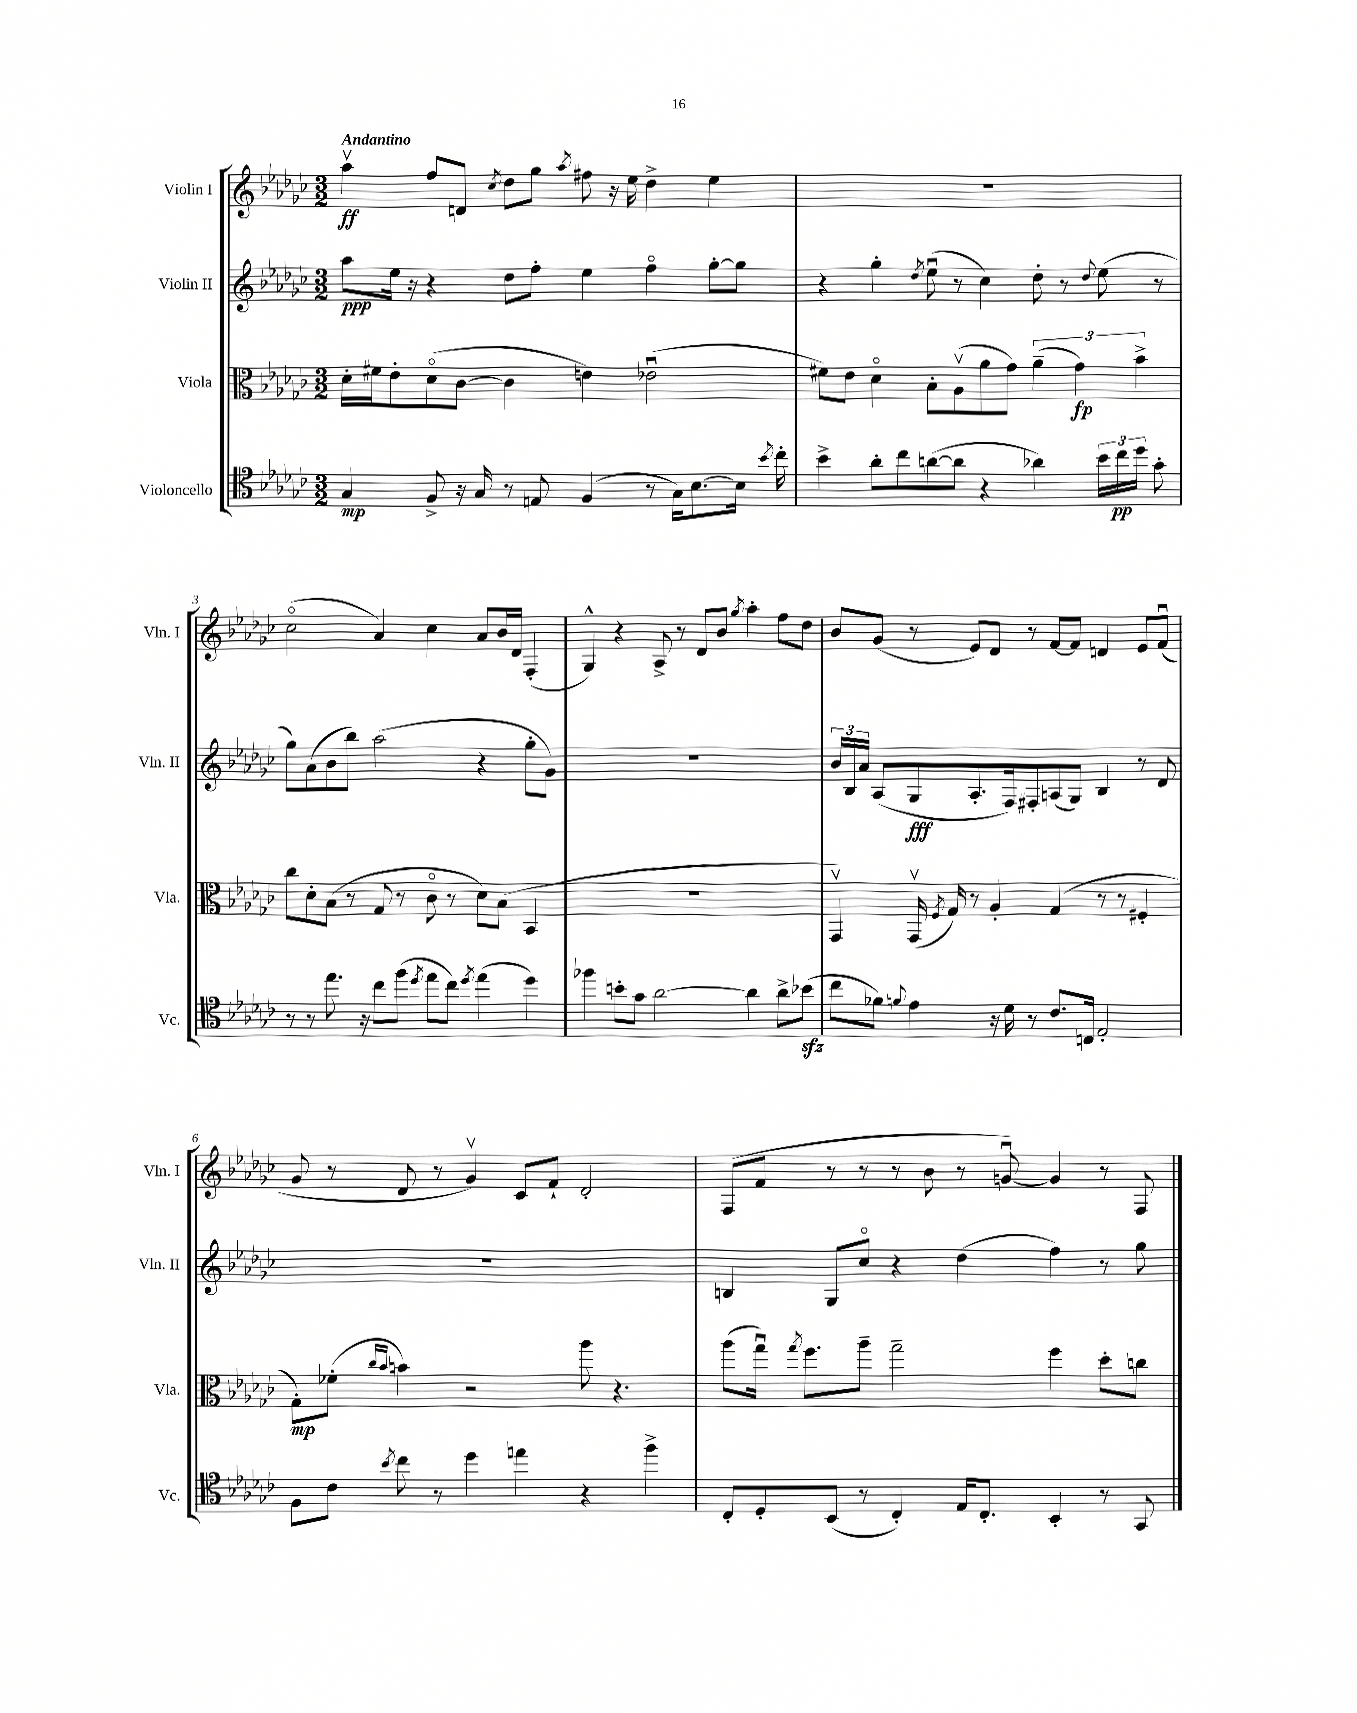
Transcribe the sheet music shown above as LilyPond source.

<<
\new StaffGroup <<
\new Staff = "s0" \with { instrumentName = "Violin I" shortInstrumentName = "Vln. I" } {
    \clef treble \key ges \major \numericTimeSignature \time 3/2 \tempo "Andantino"
    \autoBeamOff aes''4\upbow\ff f''8[ d'8] \acciaccatura { ces''8 } des''8[ ges''8] \acciaccatura { aes''8 } fis''8 r16 ees''16 des''4-> ees''4 |
    R1. |
    ces''2\flageolet( aes'4) ces''4 aes'8[ bes'16 des'16] f4-.( |
    ges4-^) r4 aes8-> r8 des'8[ bes'8] \acciaccatura { ges''8 } aes''4-. f''8[ des''8] |
    bes'8[ ges'8]( r8 ees'8[) des'8] r8 f'8[~ f'8] d'4 ees'8[ f'8]\downbow( |
    ges'8 r8 des'8 r8 ges'4\upbow) ces'8[ f'8]-! des'2-. |
    f8[( f'8] r8 r8 r8 bes'8 r8 g'8~\downbow) g'4 r8 f8 \bar "|." |
}
\new Staff = "s1" \with { instrumentName = "Violin II" shortInstrumentName = "Vln. II" } {
    \clef treble \key ges \major \numericTimeSignature \time 3/2
    \autoBeamOff aes''8[\ppp ees''16] r16 r4 des''8[ f''8]-. ees''4 f''4\flageolet ges''8[~-. ges''8] |
    r4 ges''4-. \acciaccatura { des''8 } ees''8\downbow( r8 ces''4) des''8-. r8 \appoggiatura { des''8 } ees''8( r8 |
    ges''8[) aes'8( bes'8 bes''8]) aes''2( r4 ges''8[-. ges'8]) |
    R1. |
    \tuplet 3/2 { bes'16[ bes16 aes'16] } aes8[( ges8\fff aes8.-. f16) fis8-. a8( ges8]) bes4 r8 des'8 |
    R1. |
    b4 ges8[ ces''8]\flageolet r4 des''4( f''4) r8 ges''8 \bar "|." |
}
\new Staff = "s2" \with { instrumentName = "Viola" shortInstrumentName = "Vla." } {
    \clef alto \key ges \major \numericTimeSignature \time 3/2
    \autoBeamOff des'16[-. fis'16 ees'8-. des'8\flageolet( ces'8]~ ces'4 e'4) ees'2\downbow( |
    fis'8[) ees'8] des'4\flageolet bes8[-. aes8\upbow( aes'8 ges'8]) \tuplet 3/2 { aes'4--( ges'4\fp) bes'4-> } |
    ces''8[ des'8-. bes8]( r8 ges8 r8 ces'8\flageolet r8 des'8[) bes8]( bes,4 |
    R1. |
    ges,4\upbow) ges,16\upbow( \acciaccatura { f8 } ges16) r8 aes4-. ges4( r8 r8 fis4-. |
    ges8[-.\mp) fes'8]-.( \grace { ces''16[ bes'16] } b'4) r2 aes''8 r4. |
    aes''8[( ges''16]\downbow) \acciaccatura { ges''8 } f''8.[ aes''8]-- ges''2-- f''4 des''8[-. c''8] \bar "|." |
}
\new Staff = "s3" \with { instrumentName = "Violoncello" shortInstrumentName = "Vc." } {
    \clef tenor \key ges \major \numericTimeSignature \time 3/2
    \autoBeamOff ges4\mp f8-> r16 ges16 r8 e8 f4( r8 ges16[) bes8.~ bes16] \acciaccatura { bes'8 } ces''16-. |
    bes'4-> aes'8[-. ces''8 a'8~( a'8] r4 aes'4) \tuplet 3/2 { bes'16[ ces''16\pp des''16] } ges'8-. |
    r8 r8 ees''8. r16 ces''8[ f''8]( \acciaccatura { des''8 } ees''8[ ces''8]) \acciaccatura { des''8 } ees''4( des''4) |
    fes''4 b'8[-. ges'8] aes'2~ aes'4 aes'8[-> bes'8]\sfz( |
    ces''8[ fes'8]) \appoggiatura { f'8 } ees'4 r16 des'16 r8 ces'8.[ c16] ees2-. |
    f8[ ces'8] \acciaccatura { bes'8 } ces''8 r8 des''4 e''4 r4 f''4-> |
    ces8[-. des8-. bes,8]( r8 ces4-.) ees16[ ces8.]-. bes,4-. r8 ges,8 \bar "|." |
}
>>
>>
